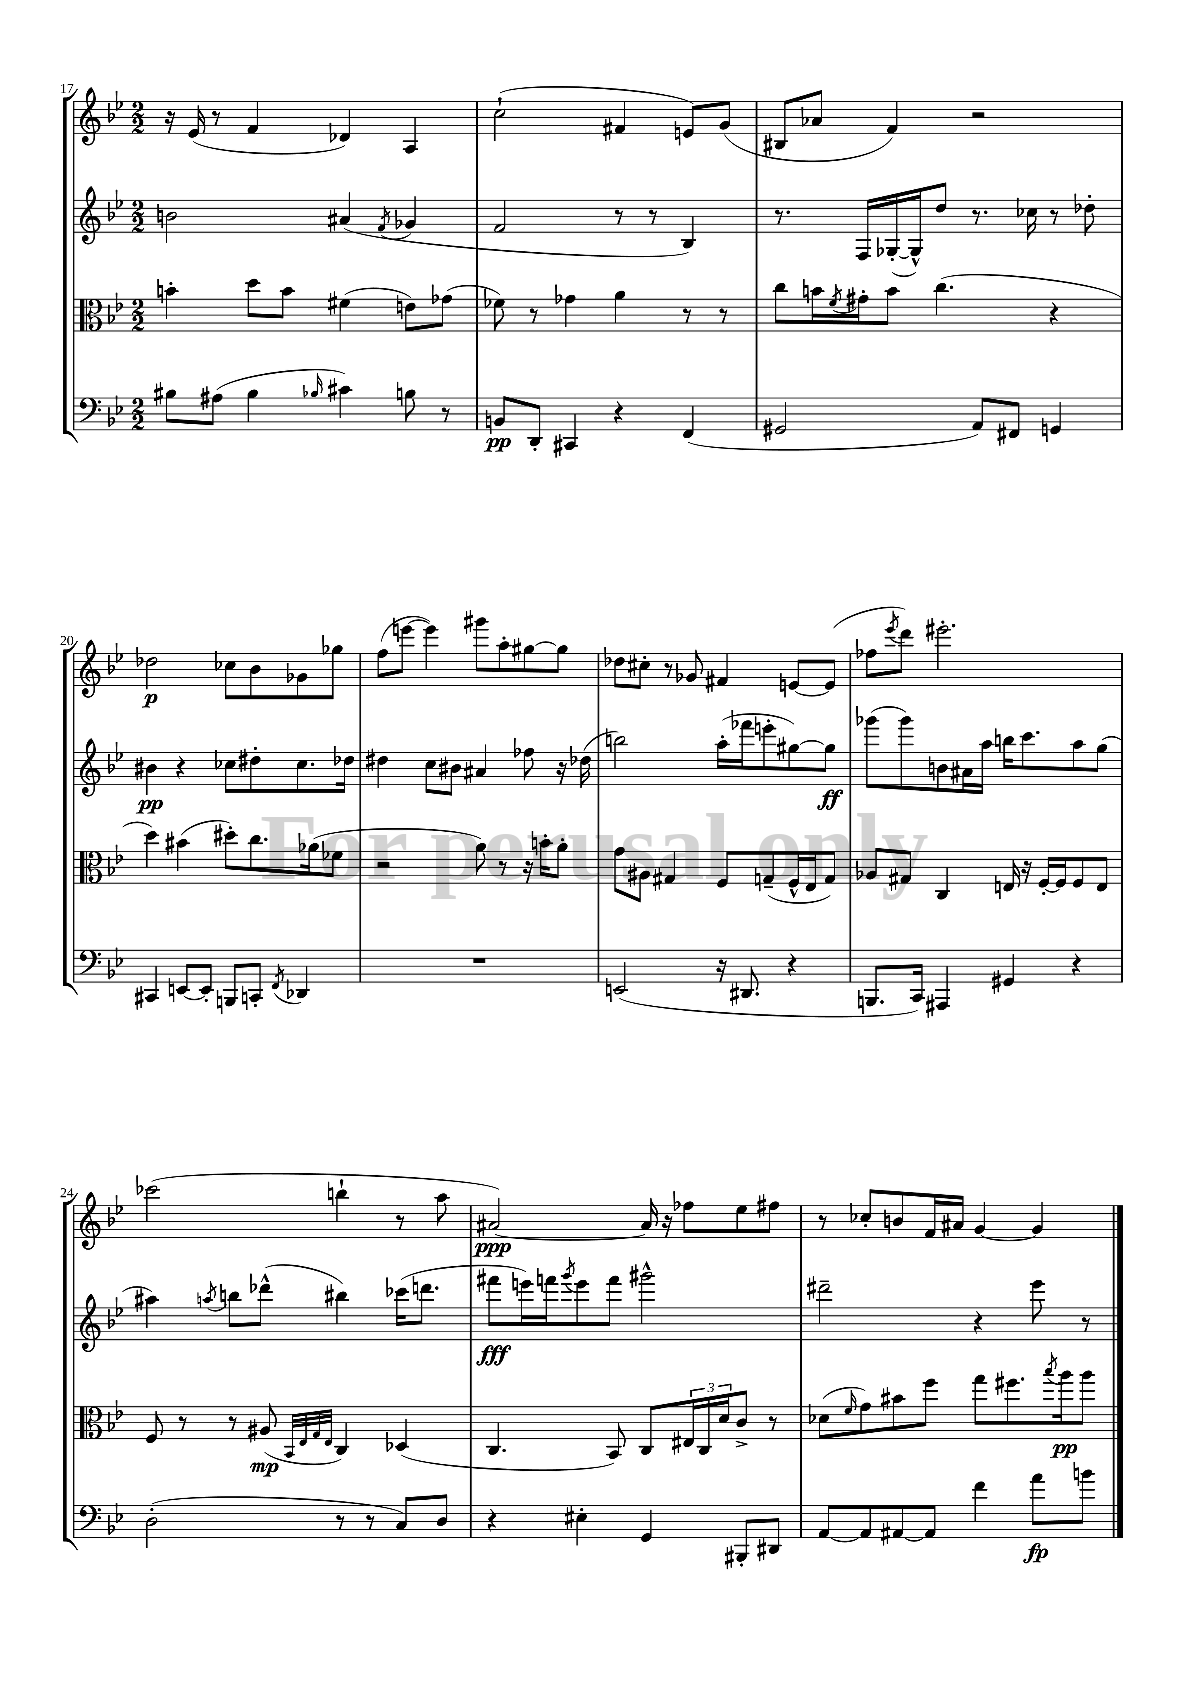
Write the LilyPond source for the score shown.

<<
\new StaffGroup <<
\new Staff = "s0" {
    \clef treble \key bes \major \numericTimeSignature \time 2/2
    r16 ees'16( r8 f'4 des'4) a4 |
    c''2-!( fis'4 e'8) g'8( |
    bis8 aes'8 f'4) r2 |
    des''2\p ces''8 bes'8 ges'8 ges''8 |
    f''8( e'''8~ e'''4) gis'''8 a''8-. gis''8~ gis''8 |
    des''8 cis''8-. r8 ges'8 fis'4 e'8~ e'8( |
    fes''8 \acciaccatura { ees'''8 } d'''8) eis'''2.-. |
    ces'''2( b''4-! r8 a''8 |
    ais'2~\ppp) ais'16 r16 fes''8 ees''8 fis''8 |
    r8 ces''8-. b'8 f'16 ais'16 g'4~ g'4 \bar "|." |
}
\new Staff = "s1" {
    \clef treble \key bes \major \numericTimeSignature \time 2/2
    b'2 ais'4( \acciaccatura { f'8 } ges'4 |
    f'2 r8 r8 bes4) |
    r8. f16 ges16~-.( ges16-^) d''8 r8. ces''16 r8 des''8-. |
    bis'4\pp r4 ces''8 dis''8-. ces''8. des''16 |
    dis''4 c''8 bis'8 ais'4 fes''8 r16 des''16( |
    b''2) a''16-.( fes'''16 e'''8-. gis''8~) gis''8\ff |
    ges'''8( ges'''8) b'8 ais'16 a''16 b''16 c'''8. a''8 g''8( |
    ais''4) \acciaccatura { a''8 } b''8 des'''8-^( bis''4) ces'''16( d'''8. |
    fis'''8\fff e'''16) f'''16 \acciaccatura { g'''8 } e'''8 f'''8 gis'''2-^ |
    dis'''2-- r4 ees'''8 r8 \bar "|." |
}
\new Staff = "s2" {
    \clef alto \key bes \major \numericTimeSignature \time 2/2
    b'4-. d''8 b'8 fis'4( e'8) ges'8( |
    fes'8) r8 ges'4 a'4 r8 r8 |
    c''8 b'16 \acciaccatura { f'8 } gis'16-. b'8 c''4.( r4 |
    d''4) bis'4( dis''8-.) c''8. aes'16( fes'8 |
    r2 a'8) r8 r16 b'16-. a'8-. |
    g'8 ais8 gis4 f8 g8--( f16-^ ees16 g8) |
    aes8 gis8 c4 e16 r16 f16~-. f16 f8 e8 |
    f8 r8 r8 ais8\mp( \grace { bes,32 ees32 g32 ees32 } c4) des4( |
    c4. bes,8) c8 \tuplet 3/2 { eis16 c16 d'16 } c'8-> r8 |
    des'8( \grace { f'16 } g'8) bis'8 f''8 g''8 fis''8. \acciaccatura { bes''8 } a''16\pp a''8 \bar "|." |
}
\new Staff = "s3" {
    \clef bass \key bes \major \numericTimeSignature \time 2/2
    bis8 ais8( bis4 \grace { bes16 } cis'4) b8 r8 |
    b,8\pp d,8-. cis,4 r4 f,4( |
    gis,2 a,8) fis,8 g,4 |
    cis,4 e,8~ e,8-. b,,8 c,8-. \acciaccatura { f,8 } des,4 |
    R1 |
    e,2( r16 dis,8. r4 |
    b,,8. c,16) ais,,4 gis,4 r4 |
    d2-.( r8 r8 c8) d8 |
    r4 eis4-. g,4 bis,,8-. dis,8 |
    a,8~ a,8 ais,8~ ais,8 f'4 a'8\fp b'8 \bar "|." |
}
>>
>>
\layout { \context { \Score currentBarNumber = #17 } }
